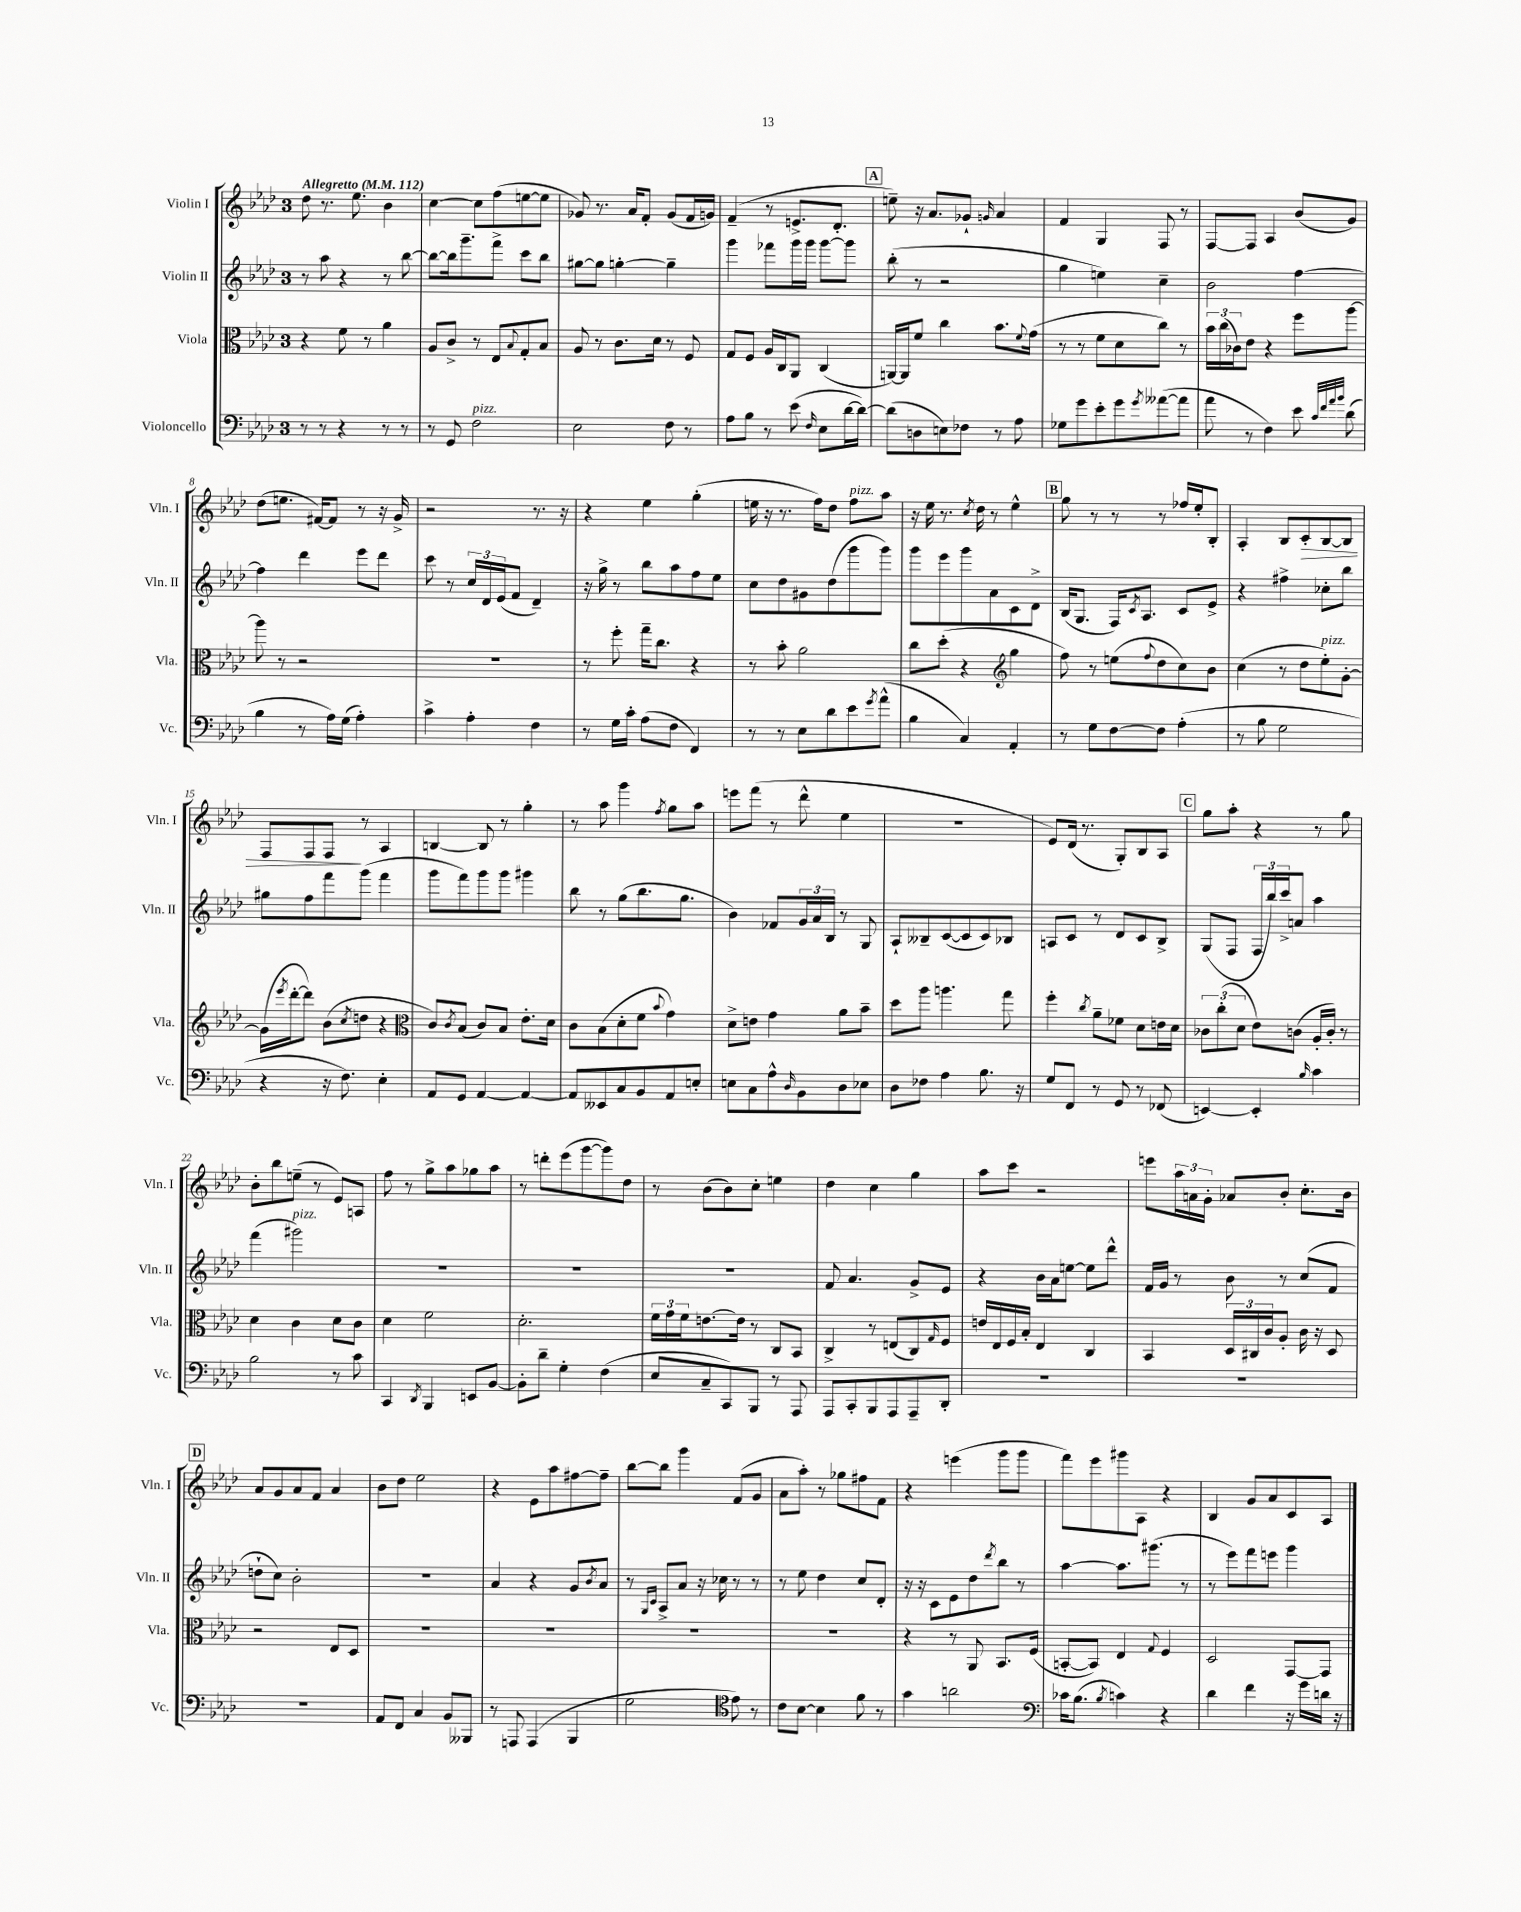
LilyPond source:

<<
\new StaffGroup <<
\new Staff = "s0" \with { instrumentName = "Violin I" shortInstrumentName = "Vln. I" } {
    \clef treble \key aes \major \once \override Staff.TimeSignature.style = #'single-digit \time 3/4 \tempo "Allegretto" 4 = 112
    des''8 r8. ees''8. bes'4 |
    c''4~ c''8 f''8( e''8~ e''8 |
    ges'8) r8. aes'16 f'8-. ges'8( f'16 g'16) |
    f'4--( r8 e'8.-> des'8.-. |
    \mark \markup { \box "A" } e''8--) r16 aes'8. ges'8-! \grace { g'16 } aes'4 |
    f'4 g4 f8 r8 |
    f8~ f8 aes4 bes'8( g'8) |
    des''8( e''8. fis'16~) fis'8 r8 r16 g'16-> |
    r2 r8. r16 |
    r4 ees''4 g''4-.( |
    e''16 r16 r8. f''16) des''8 f''8^\markup { \italic "pizz." } aes''8 |
    r16 ees''16 r8. \acciaccatura { c''8 } des''16 r8 ees''4-^ |
    \mark \markup { \box "B" } g''8 r8 r8 r8 fes''16 ees''16-. bes8-. |
    aes4-. bes8 c'8-.\> bes8~ bes8 |
    f8 f8 f8\! r8 aes4 |
    b4~ b8 r8 g''4-. |
    r8 aes''8 g'''4 \acciaccatura { f''8 } g''8 aes''8 |
    e'''8 f'''8( r8 des'''8-^ ees''4 |
    R2. |
    ees'8) des'16( r8. g8-.) bes8 aes8 |
    \mark \markup { \box "C" } g''8 aes''8-. r4 r8 g''8 |
    bes'8-. bes''8 e''8--( r8 ees'8) a8 |
    f''8 r8 g''8-> aes''8 ges''8 aes''8 |
    r8 d'''8-. ees'''8( g'''8~ g'''8) des''8 |
    r8 bes'8( bes'8) c''8-. e''4 |
    des''4 c''4 g''4 |
    aes''8 c'''8 r2 |
    e'''8 \tuplet 3/2 { aes''16 a'16 g'16-. } aes'8 bes'8-. c''8.-. bes'16 |
    \mark \markup { \box "D" } aes'8 g'8 aes'8 f'8 aes'4 |
    bes'8 des''8 ees''2 |
    r4 ees'8 aes''8 fis''8~ fis''8-- |
    bes''8~ bes''8 g'''4 f'8( g'8 |
    aes'8 aes''8-.) r8 ges''8 fis''8 f'8 |
    r4 e'''4( g'''8 g'''8 |
    f'''8) ees'''8 gis'''8 aes8 r4 |
    bes4 g'8 aes'8 c'8 aes8 \bar "|." |
}
\new Staff = "s1" \with { instrumentName = "Violin II" shortInstrumentName = "Vln. II" } {
    \clef treble \key aes \major \once \override Staff.TimeSignature.style = #'single-digit \time 3/4
    r8 aes''8 r4 r8 bes''8~ |
    bes''8~ bes''16 g'''8.-- f'''8-> c'''8 bes''8 |
    gis''8~ gis''8 g''4~-. g''4-- |
    g'''4 fes'''8 g'''16 g'''16 g'''8~ g'''8 |
    \mark \markup { \box "A" } bes''8-.( r8 r2 |
    g''4 e''4) c''4-- |
    bes'2 f''4~ |
    f''4 des'''4 ees'''8 des'''8 |
    c'''8 r8 \tuplet 3/2 { c''16 des'16 ees'16( } f'8 des'4--) |
    r16 g''16-> r8 bes''8 aes''8 f''8 ees''8 |
    c''8 des''8 gis'8 des''8( g'''8 g'''8) |
    g'''8 ees'''8 g'''8 aes'8 c'8 des'8-> |
    \mark \markup { \box "B" } bes16( g8. f16) \acciaccatura { c'8 } aes8. c'8 ees'8-> |
    r4 fis''4-> ces''8-. bes''8 |
    gis''8 f''8 f'''8 g'''8( f'''4 |
    g'''8 f'''8) g'''8 g'''8 gis'''4 |
    bes''8 r8 g''8( bes''8. g''8. |
    bes'4) fes'8 \tuplet 3/2 { g'16 aes'16 bes16 } r8 g8 |
    aes8-! beses8-- c'8~( c'8 c'8) bes8 |
    a8 c'8 r8 des'8 c'8 bes8-> |
    \mark \markup { \box "C" } g8( f8 \tuplet 3/2 { f16 bes''16) c'''16-> } a'8 aes''4 |
    f'''4( gis'''2^\markup { \italic "pizz." }) |
    R2. |
    R2. |
    R2. |
    f'8 aes'4. g'8-> ees'8 |
    r4 bes'16 aes'16 e''8~ e''8 des'''8-^ |
    f'16 g'16 r8 bes'8 r8 c''8( f'8 |
    \mark \markup { \box "D" } d''8-! c''8) bes'2-. |
    R2. |
    aes'4 r4 g'8 \acciaccatura { bes'8 } aes'8 |
    r8 \grace { g16 c'16 } aes8-> aes'8 r16 ces''16 r8 r8 |
    r8 ees''8 des''4 c''8 des'8-. |
    r16 r16 c'8 ees'8 des''8 \acciaccatura { des'''8 } bes''8 r8 |
    aes''4~ aes''8. gis'''8.( r8 |
    r8 ees'''8) f'''8 e'''8 g'''4 \bar "|." |
}
\new Staff = "s2" \with { instrumentName = "Viola" shortInstrumentName = "Vla." } {
    \clef alto \key aes \major \once \override Staff.TimeSignature.style = #'single-digit \time 3/4
    r4 f'8 r8 aes'4 |
    aes8 c'8-> r8 ees8 \appoggiatura { bes8 } g8-. bes8 |
    aes8 r8 c'8. des'16 r8 f8 |
    g8 f8 aes16 c16 aes,8 c4( |
    \mark \markup { \box "A" } a,16~) a,16 f'8 c''4 bes'8. \appoggiatura { f'8 } g'16( |
    r8 r8 f'8 des'8 c''8) r8 |
    \tuplet 3/2 { bes'16 c''16( ces'16) } ees'8 r4 f''8 aes''8~ |
    aes''8 r8 r2 |
    R2. |
    r8 f''8-. g''16-- c''8. r4 |
    r8 bes'8-. aes'2 |
    c''8 des''8-.( r4 \clef treble g''4 |
    \mark \markup { \box "B" } f''8) r8 e''8( \appoggiatura { f''8 } des''8 c''8) bes'8 |
    c''4( r8 des''8 ees''8-.^\markup { \italic "pizz." }) g'8~-. |
    g'16( \acciaccatura { ees'''8 } des'''16~-. des'''8) bes'8( \acciaccatura { c''8 } d''8 r4 |
    \clef alto c'8) \acciaccatura { c'8 } bes8( c'8) bes8 ees'8.-. des'16 |
    c'8 bes8( des'8-. f'8 \appoggiatura { bes'8 } g'4) |
    des'8-> e'8 g'4 aes'8 bes'8-- |
    des''8 aes''8 a''4. g''8 |
    f''4-. \acciaccatura { c''8 } aes'8-- fes'8 des'8 e'16 des'16 |
    \mark \markup { \box "C" } \tuplet 3/2 { ces'8 c''8-.( des'8 } ees'8) c'8( aes16-. c'16-.) r8 |
    des'4 c'4 des'8 c'8 |
    des'4 f'2 |
    des'2.-. |
    \tuplet 3/2 { f'16 g'16 f'16 } e'8.~ e'16 r8 c8 bes,8 |
    c4-> r8 e8( c8) \grace { g16 } f8 |
    e'16 ees16 f16 bes16-. ees4 c4 |
    bes,4 \tuplet 3/2 { des16 cis16 c'16 } aes8-. c'16 r16 des8 |
    \mark \markup { \box "D" } r2 ees8 des8 |
    R2. |
    R2. |
    R2. |
    R2. |
    r4 r8 aes,8 bes,8. f16( |
    b,8~-. b,8) ees4 \appoggiatura { g8 } f4 |
    des2 g,8~ g,8 \bar "|." |
}
\new Staff = "s3" \with { instrumentName = "Violoncello" shortInstrumentName = "Vc." } {
    \clef bass \key aes \major \once \override Staff.TimeSignature.style = #'single-digit \time 3/4
    r8 r8 r4 r8 r8 |
    r8 g,8 f2^\markup { \italic "pizz." } |
    ees2 f8 r8 |
    aes8 bes8 r8 ees'8( \grace { f16 } ees8 des'16~ des'16~) |
    \mark \markup { \box "A" } des'8( d8 e8) fes8 r8 aes8 |
    ges8 g'8 ees'8-. g'8 \acciaccatura { g'8 } aeses'8~( aeses'8 |
    aes'8 r8 f4) ees'8 \grace { c'32 f'32 aes'32 bes'32 } des'8( |
    bes4 r8 aes16) g16( aes4-.) |
    c'4-> aes4-. f4 |
    r8 g16 c'16-. aes8( f8 f,4) |
    r8 r8 ees8 des'8 ees'8 \acciaccatura { g'8 } aes'8-^( |
    bes4 c4) aes,4-. |
    \mark \markup { \box "B" } r8 g8 f8~ f8 aes4-.( |
    r8 bes8 g2 |
    r4 r16 f8.) ees4-. |
    aes,8 g,8 aes,4~ aes,4~ |
    aes,8 eeses,8 c8 bes,8 aes,8 e8-. |
    e8 c8 aes8-^ \grace { des16 } bes,8 des8 ees8 |
    des8 fes8 aes4 bes8. r16 |
    g8 f,8 r8 g,8 r8 fes,8( |
    \mark \markup { \box "C" } e,4~) e,4-. \grace { bes16 } c'4 |
    bes2 r8 c'8 |
    c,4 \acciaccatura { des,8 } bes,,4 e,8 bes,8~ |
    bes,8-. des'8-- g4-. f4( |
    ees8 c8-- c,8) bes,,8 r8 aes,,8 |
    aes,,8 c,8-. bes,,8 aes,,8 aes,,8-- des,8-. |
    R2. |
    R2. |
    \mark \markup { \box "D" } R2. |
    aes,8 f,8 c4 bes,8 beses,,8 |
    r8 a,,8 a,,4( bes,,4 |
    g2 \clef tenor ees'8) r8 |
    c'8 bes8~ bes4 f'8 r8 |
    g'4 a'2 |
    \clef bass ces'16 bes8.( \acciaccatura { bes8 } c'4) r4 |
    des'4 f'4 r16 g'16 d'16 r16 \bar "|." |
}
>>
>>
